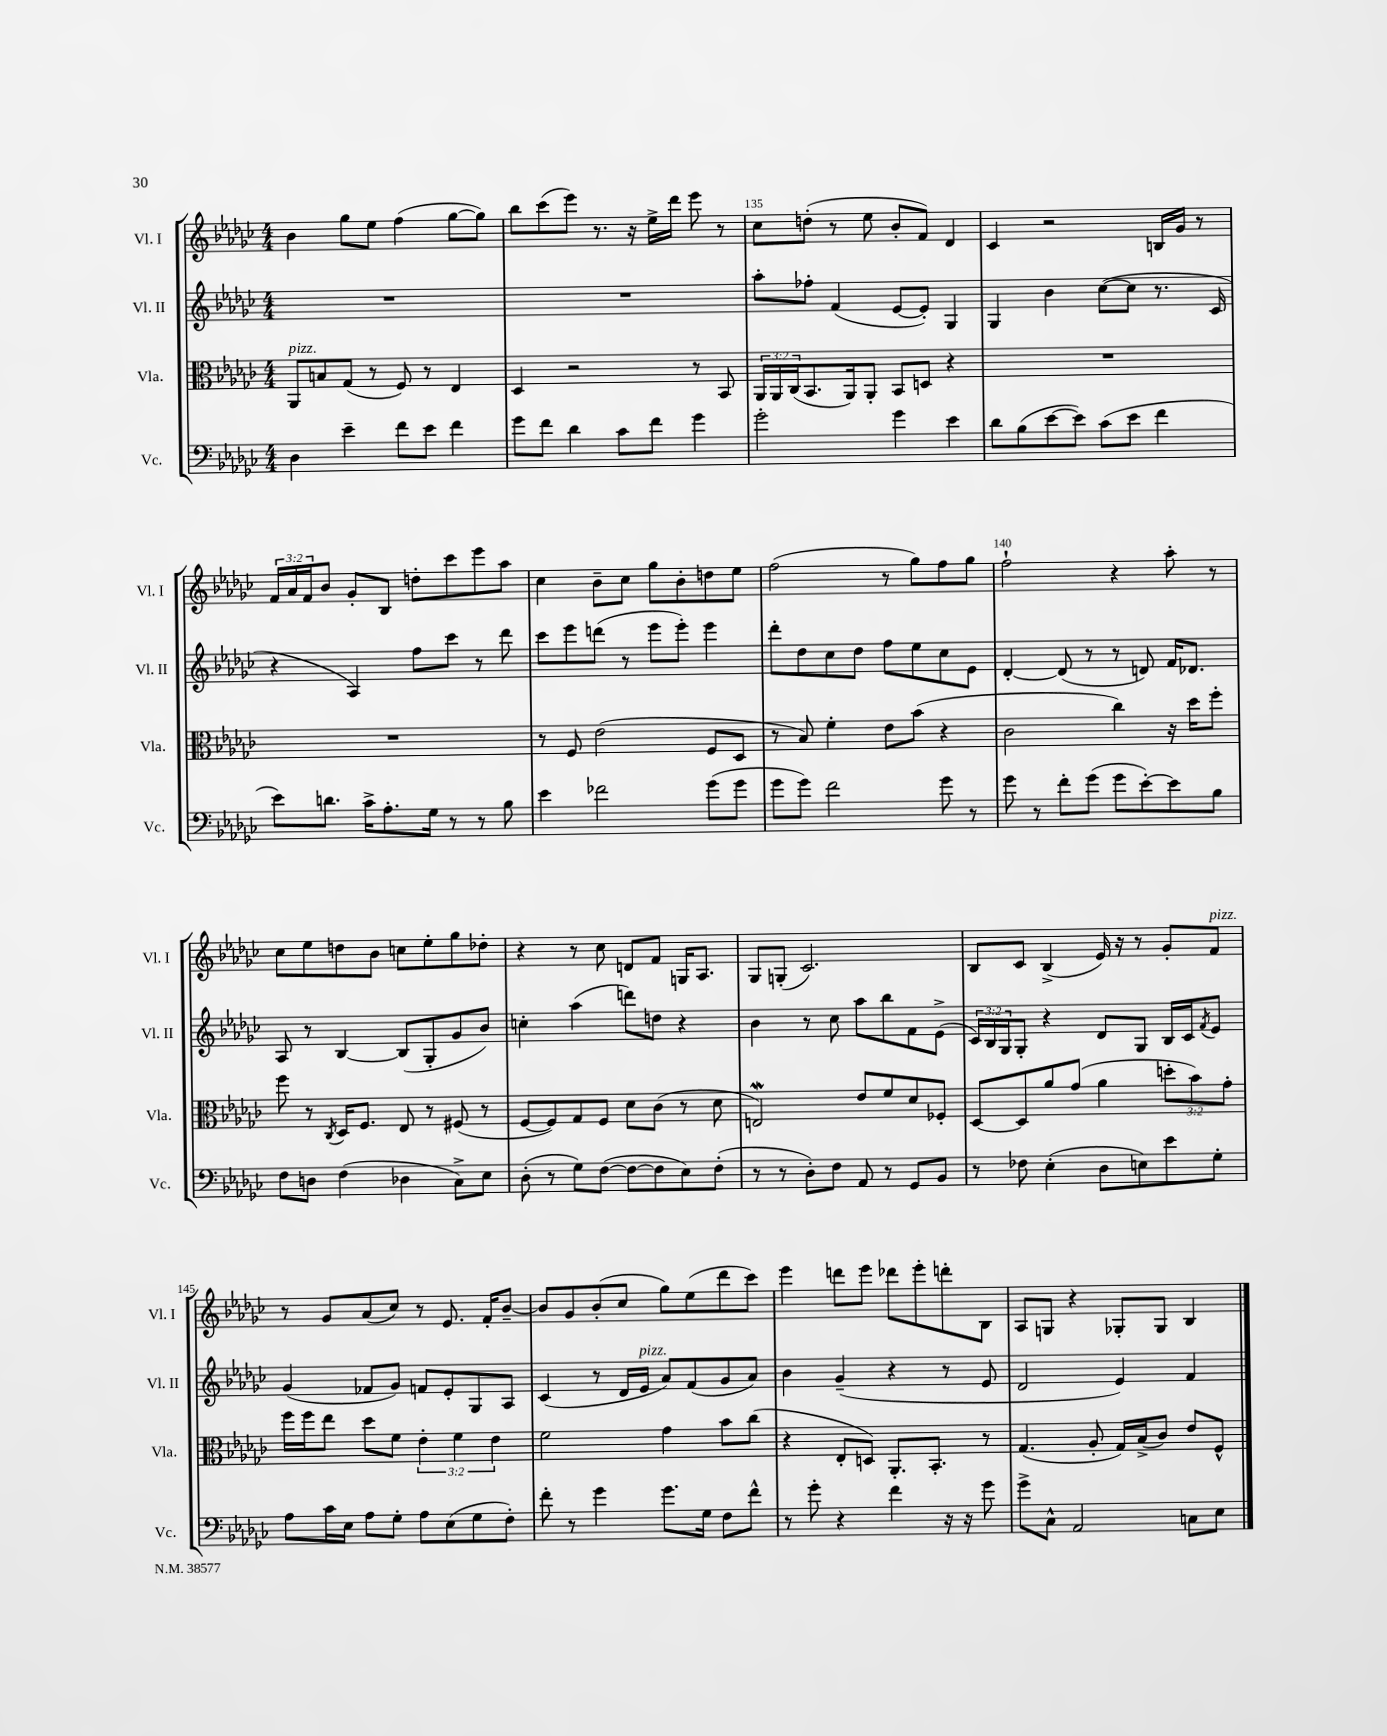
<<
\new StaffGroup <<
\new Staff = "s0" \with { instrumentName = "Vl. I" shortInstrumentName = "Vl. I" } {
    \clef treble \key ges \major \numericTimeSignature \time 4/4 \override Staff.TupletNumber.text = #tuplet-number::calc-fraction-text
    bes'4 ges''8 ees''8 f''4( ges''8~ ges''8) |
    bes''8 ces'''8( ees'''8) r8. r16 ees''16-> des'''16 ees'''8 r8 |
    ces''8 d''8-.( r8 ees''8 bes'8-. f'8) des'4 |
    ces'4 r2 b16 ges'16 r8 |
    \tuplet 3/2 { f'16 aes'16 f'16 } bes'8 ges'8-. bes8 d''8-. ces'''8 ees'''8 aes''8 |
    ces''4 bes'8-- ces''8 ges''8 bes'8-. d''8 ees''8 |
    f''2( r8 ges''8) f''8 ges''8 |
    f''2-! r4 aes''8-. r8 |
    ces''8 ees''8 d''8 bes'8 c''8 ees''8-. ges''8 des''8-. |
    r4 r8 ces''8 d'8 f'8 g16 aes8. |
    ges8 g8-.( ces'2.) |
    bes8 ces'8 bes4->( ees'16) r16 r8 ges'8-. f'8^\markup { \italic "pizz." } |
    r8 ges'8 aes'8( ces''8) r8 ees'8. f'16-. bes'8~-- |
    bes'8 ges'8 bes'8-.( ces''8 ges''8) ees''8( des'''8 ces'''8) |
    ees'''4 d'''8 ees'''8 des'''8 ees'''8-. d'''8-. bes8 |
    aes8 g8 r4 ges8-. ges8 bes4 \bar "|." |
}
\new Staff = "s1" \with { instrumentName = "Vl. II" shortInstrumentName = "Vl. II" } {
    \clef treble \key ges \major \numericTimeSignature \time 4/4 \override Staff.TupletNumber.text = #tuplet-number::calc-fraction-text
    R1 |
    R1 |
    aes''8-. fes''8-. f'4( ees'8~ ees'8-.) ges4 |
    ges4 bes'4 ces''8~( ces''8 r8. ces'16 |
    r4 aes4) f''8 ces'''8 r8 des'''8 |
    ces'''8 ees'''8 d'''8( r8 ees'''8 ees'''8-.) ees'''4 |
    des'''8-. des''8 ces''8 des''8 f''8 ees''8 ces''8 ees'8 |
    des'4~-. des'8( r8 r8 d'8) f'16 des'8. |
    aes8 r8 bes4~ bes8( ges8-. ges'8 bes'8) |
    c''4-. aes''4( d'''8) d''8 r4 |
    bes'4 r8 ces''8 aes''8 bes''8 f'8 ees'8->( |
    \tuplet 3/2 { ces'16) bes16 ges16 } ges8-. r4 des'8 ges8 bes16 ces'16 \acciaccatura { f'8 } ees'8 |
    ges'4( fes'8 ges'8) f'8 ees'8-. ges8 aes8 |
    ces'4( r8 des'16 ees'16^\markup { \italic "pizz." } aes'8) f'8( ges'8 aes'8) |
    bes'4 ges'4--( r4 r8 ees'8 |
    des'2 ees'4) f'4 \bar "|." |
}
\new Staff = "s2" \with { instrumentName = "Vla." shortInstrumentName = "Vla." } {
    \clef alto \key ges \major \numericTimeSignature \time 4/4 \override Staff.TupletNumber.text = #tuplet-number::calc-fraction-text
    aes,8^\markup { \italic "pizz." } b8 ges8( r8 f8) r8 ees4 |
    des4 r2 r8 bes,8 |
    \tuplet 3/2 { aes,16 aes,16 ces16( } bes,8. aes,16) aes,8-. bes,8 d8 r4 |
    R1 |
    R1 |
    r8 f8 ees'2( f8 des8 |
    r8 bes8) f'4-. ees'8 bes'8( r4 |
    ces'2 ces''4) r16 des''16 f''8-. |
    f''8 r8 \acciaccatura { ces8 } des16 f8. ees8 r8 fis8( r8 |
    f8~ f8) ges8 f8 des'8 ces'8( r8 des'8 |
    e2\mordent) ees'8 f'8 des'8 fes8-. |
    des8~ des8 aes'8 ges'8( aes'4 \tuplet 3/2 { d''8-. bes'8) ges'8-. } |
    f''16 f''16 ees''8 des''8 f'8 \tuplet 3/2 { ees'4-. f'4 ees'4 } |
    f'2 ges'4 bes'8 ces''8( |
    r4 ees8-. d8) aes,8.-. bes,8.-. r8 |
    ges4.( aes8-. ges16) bes16->( ces'8) ees'8 f8-^ \bar "|." |
}
\new Staff = "s3" \with { instrumentName = "Vc." shortInstrumentName = "Vc." } {
    \clef bass \key ges \major \numericTimeSignature \time 4/4
    des4 ees'4-- f'8 ees'8 f'4 |
    ges'8 f'8 des'4 ces'8 f'8 ges'4 |
    ges'2-. ges'4 ees'4 |
    des'8 bes8( ees'8~ ees'8) ces'8( ees'8 f'4 |
    ees'8) d'8. ces'16-> aes8.-. ges16 r8 r8 bes8 |
    ees'4 fes'2 ges'8( ges'8 |
    ges'8 ges'8) f'2 ges'8 r8 |
    ges'8 r8 f'8-. ges'8( ges'8 ees'8~-.) ees'8 bes8 |
    f8 d8 f4( des4 ces8->) ees8 |
    des8-.( r8 ges8) f8~( f8~ f8 ees8) f8-.( |
    r8 r8 des8-.) f8 aes,8 r8 ges,8 bes,8 |
    r8 fes8 ees4-.( des8 e8) ees'8 ges8-. |
    aes8 ces'16 ees16 aes8 ges8-. aes8 ees8( ges8 f8-.) |
    f'8-. r8 ges'4 ges'8. ges16 f8 f'8-^ |
    r8 ges'8-. r4 f'4 r16 r16 ges'8 |
    ges'8-> ces8-^ aes,2 c8 ees8 \bar "|." |
}
>>
>>
\layout { \context { \Score currentBarNumber = #133 \override BarNumber.break-visibility = ##(#f #t #t) barNumberVisibility = #(every-nth-bar-number-visible 5) } }
